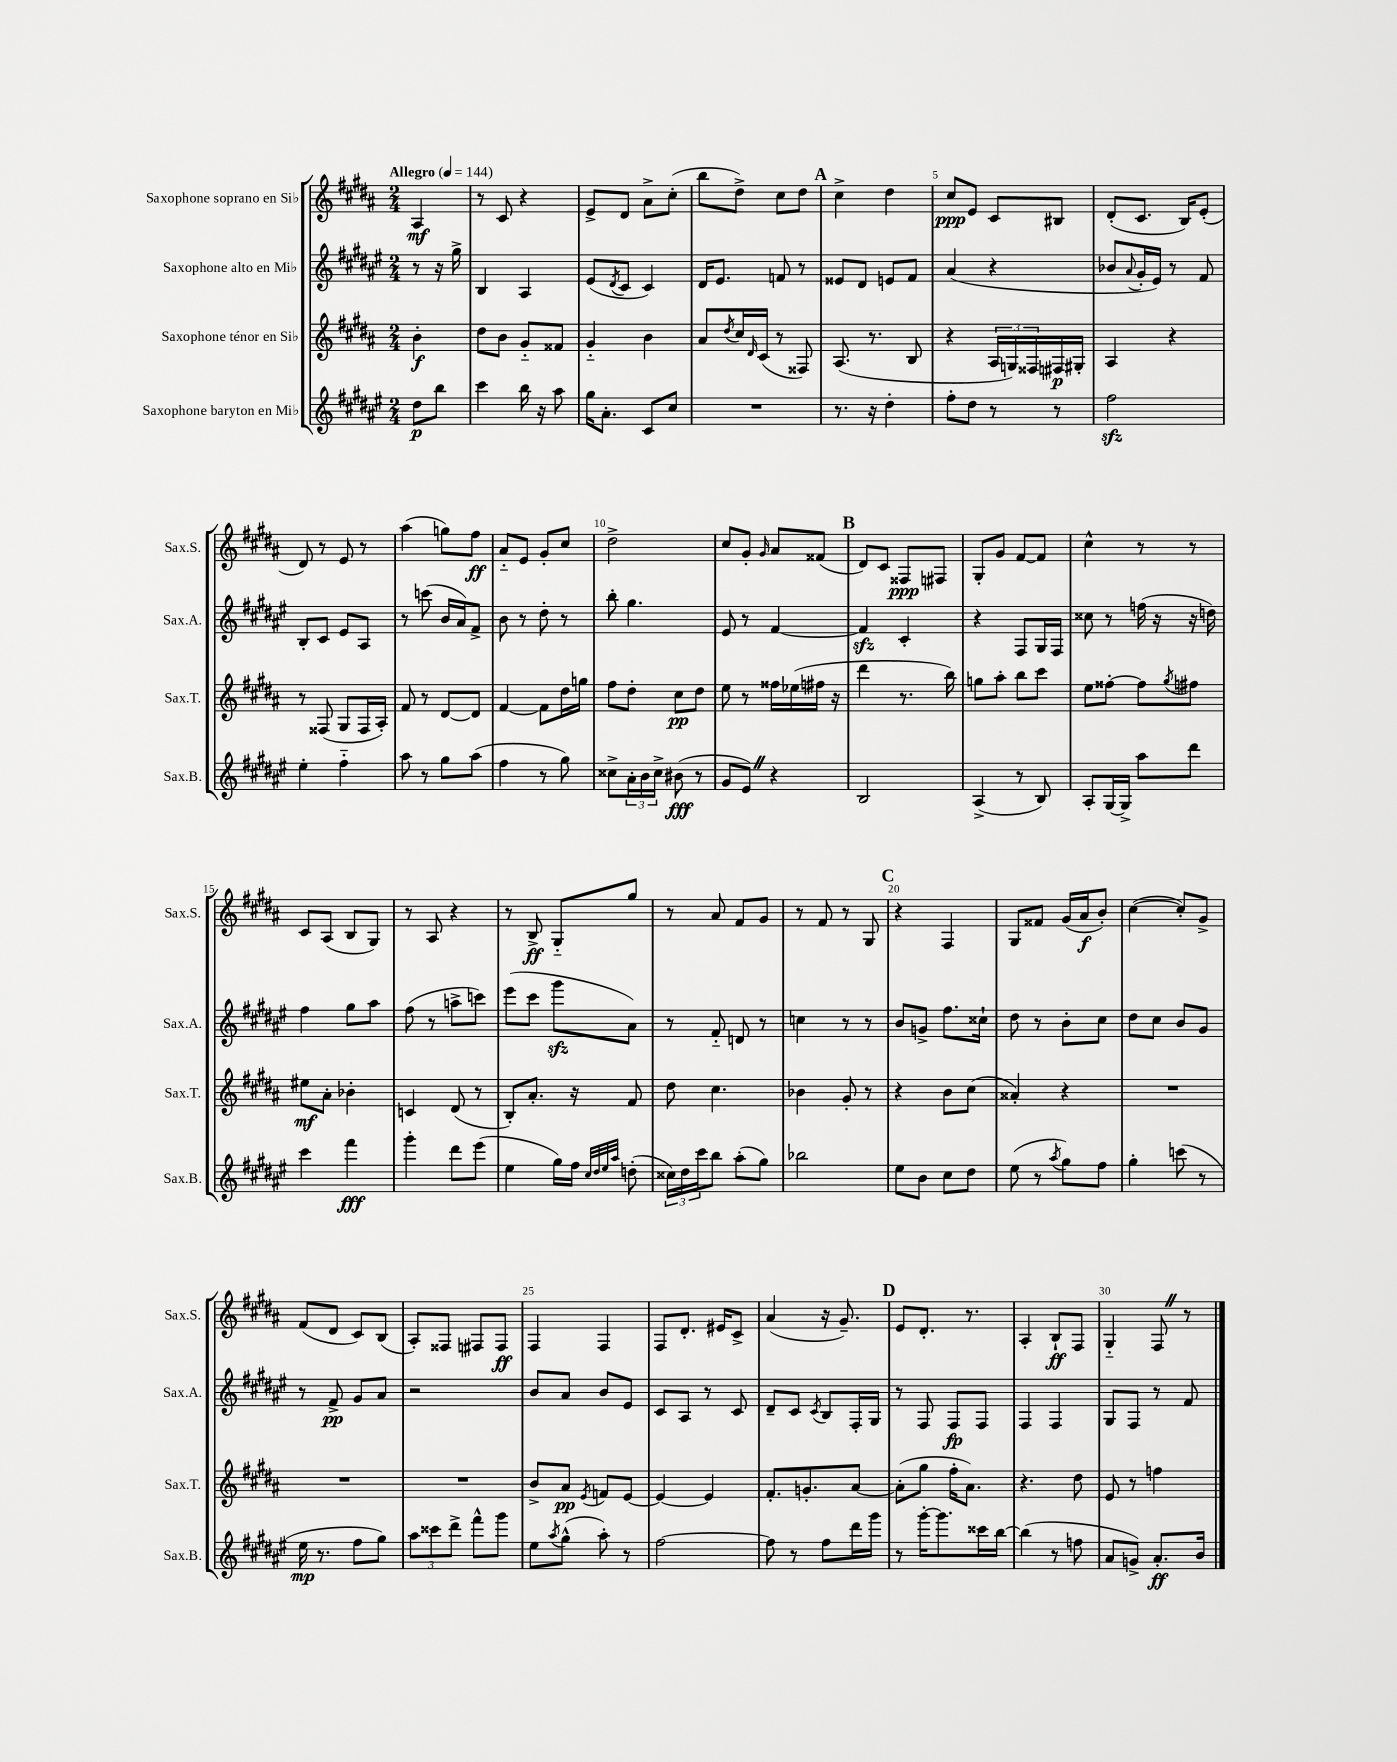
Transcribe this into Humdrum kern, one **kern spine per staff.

**kern	**dynam	**kern	**dynam	**kern	**dynam	**kern	**dynam
*part4	*part4	*part3	*part3	*part2	*part2	*part1	*part1
*staff4	*staff4	*staff3	*staff3	*staff2	*staff2	*staff1	*staff1
*I"Saxophone baryton en Mi♭	*	*I"Saxophone ténor en Si♭	*	*I"Saxophone alto en Mi♭	*	*I"Saxophone soprano en Si♭	*
*I'Sax.B.	*	*I'Sax.T.	*	*I'Sax.A.	*	*I'Sax.S.	*
*clefG2	*	*clefG2	*	*clefG2	*	*clefG2	*
*k[f#c#g#d#a#e#]	*	*k[f#c#g#d#a#]	*	*k[f#c#g#d#a#e#]	*	*k[f#c#g#d#a#]	*
*M2/4	*	*M2/4	*	*M2/4	*	*M2/4	*
*MM144	*	*MM144	*	*MM144	*	*MM144	*
=	=	=	=	=	=	=	=
!	!	!	!	!	!	!LO:TX:a:B:t=Allegro	!
8dd#\L	p	4b'\	f	8r	.	4A#/	mf
8bb\J	.	.	.	16r	.	.	.
.	.	.	.	16gg#^\	.	.	.
=1	=1	=1	=1	=1	=1	=1	=1
4ccc#\	.	8dd#\L	.	4B/	.	8r	.
.	.	8b\J	.	.	.	8c#/	.
16bb\	.	8g#/L	.	4A#/	.	4r	.
16r	.	.	.	.	.	.	.
8aa#\	.	8f##X/J	.	.	.	.	.
=2	=2	=2	=2	=2	=2	=2	=2
16gg#\KL	.	4g#/	.	(8e#/L	.	8e^/L	.
8.a#'\J	.	.	.	.	.	.	.
.	.	.	.	8qd#/	.	.	.
.	.	.	.	8c#/J	.	8d#/J	.
8c#/L	.	4b\	.	4c#/)	.	8a#^\L	.
8cc#/J	.	.	.	.	.	(8cc#'\J	.
=3	=3	=3	=3	=3	=3	=3	=3
2r	.	8a#/L	.	16d#/KL	.	8bb\L	.
.	.	.	.	8.e#/J	.	.	.
.	.	8qdd#/	.	.	.	.	.
.	.	16cc#/L	.	.	.	8dd#^\J)	.
.	.	16qqd#/	.	.	.	.	.
.	.	(16c#/JJ	.	.	.	.	.
.	.	8r	.	8fn/	.	8cc#\L	.
.	.	8F##X/)	.	8r	.	8dd#\J	.
!!LO:REH:place=s1:t=A
=4	=4	=4	=4	=4	=4	=4	=4
8.r	.	(8.A#/	.	8e##X/L	.	4cc#^\	.
.	.	.	.	8d#/J	.	.	.
16r	.	8.r	.	.	.	.	.
4dd#'\	.	.	.	8en/L	.	4dd#\	.
.	.	8B/	.	8f#/J	.	.	.
=5	=5	=5	=5	=5	=5	=5	=5
8ff#'\L	.	4r	.	(4a#/	.	8cc#/L	ppp
8dd#\J	.	.	.	.	.	8e/J	.
8r	.	24A#/LL	.	4r	.	8c#/L	.
.	.	24Gn/)	.	.	.	.	.
.	.	24F##X/	.	.	.	.	.
8r	.	16F#X/	p	.	.	8B#X/J	.
.	.	16G#X'/JJ	.	.	.	.	.
=6	=6	=6	=6	=6	=6	=6	=6
2ff#zz\	.	4A#/	.	8b-X/L	.	(8d#'/L	.
.	.	.	.	8qqa#/	.	.	.
.	.	.	.	16g#'/L	.	8.c#/J	.
.	.	.	.	16e#/JJ)	.	.	.
.	.	4r	.	8r	.	.	.
.	.	.	.	.	.	16B/KL)	.
.	.	.	.	8f#/	.	(8e'/J	.
!!LO:LB:g=z
=7	=7	=7	=7	=7	=7	=7	=7
4ee#'\	.	8r	.	8B'/L	.	8d#/)	.
.	.	(8F##X/	.	8c#/J	.	8r	.
4ff#\	.	8G#/L	.	8e#/L	.	8e/	.
.	.	16F##/L	.	8A#/J	.	8r	.
.	.	16A#'/JJ)	.	.	.	.	.
=8	=8	=8	=8	=8	=8	=8	=8
8aa#\	.	8f#/	.	8r	.	(4aa#\	.
8r	.	8r	.	(8cccn\	.	.	.
8gg#\L	.	[8d#/L	.	16b/LL	.	8ggn\L)	.
.	.	.	.	16a#/J)	.	.	.
(8aa#\J	.	8d#/J]	.	8f#^/J	.	8ff#\J	ff
=9	=9	=9	=9	=9	=9	=9	=9
4ff#\	.	[4f#/	.	8b\	.	8a#/L	.
.	.	.	.	8r	.	8e/J	.
8r	.	8f#\L]	.	8dd#'\	.	8g#'/L	.
8gg#\)	.	16dd#\L	.	8r	.	8cc#/J	.
.	.	16ggn\JJ	.	.	.	.	.
=10	=10	=10	=10	=10	=10	=10	=10
8cc##X^\L	.	8ff#\L	.	8bb'\	.	2dd#^\	.
24a#'\L	.	8dd#'\J	.	4.gg#\	.	.	.
24b\	.	.	.	.	.	.	.
24cc##^\JJ	.	.	.	.	.	.	.
(8b#X\	fff	8cc#\L	pp	.	.	.	.
8r	.	8dd#\J	.	.	.	.	.
=11	=11	=11	=11	=11	=11	=11	=11
8g#/L	.	8ee\	.	8e#/	.	8cc#/L	.
8e#Z/J)	.	8r	.	8r	.	8g#'/J	.
.	.	.	.	.	.	16qqg#/	.
4r	.	16ff##X\LL	.	[4f#/	.	8a#/L	.
.	.	(16ee-X\	.	.	.	.	.
.	.	16ff#X\JJ	.	.	.	(8f##X/J	.
.	.	16r	.	.	.	.	.
!!LO:REH:place=s1:t=B
=12	=12	=12	=12	=12	=12	=12	=12
2B/	.	4ddd#\	.	4f#zz/]	.	8d#/L)	.
.	.	.	.	.	.	8c#/J	.
.	.	8.r	.	4c#'/	.	8F##X/L	ppp
.	.	.	.	.	.	8F#X/J	.
.	.	16bb\)	.	.	.	.	.
=13	=13	=13	=13	=13	=13	=13	=13
(4A#^/	.	8ggn\L	.	4r	.	8G#'/L	.
.	.	8aa#'\J	.	.	.	8g#/J	.
8r	.	8bb\L	.	8F#/L	.	[8f#/L	.
8B/)	.	8ccc#\J	.	16G#/L	.	8f#/J]	.
.	.	.	.	16F#/JJ	.	.	.
=14	=14	=14	=14	=14	=14	=14	=14
8A#'/L	.	8ee\L	.	8cc##X\	.	4cc#^^\	.
[16G#/L	.	[8ff##X'\J	.	8r	.	.	.
16G#^/JJ]	.	.	.	.	.	.	.
8aa#\L	.	8ff##\L]	.	(16ffn\	.	8r	.
.	.	.	.	16r	.	.	.
.	.	8qgg#/	.	.	.	.	.
8ddd#\J	.	8ff#X\J	.	16r	.	8r	.
.	.	.	.	16ddn\)	.	.	.
!!LO:LB:g=z
=15	=15	=15	=15	=15	=15	=15	=15
4ccc#\	.	8ee#X\L	mf	4ff#\	.	8c#/L	.
.	.	8a#'\J	.	.	.	(8A#/J	.
4fff#\	fff	4b-X'\	.	8gg#\L	.	8B/L	.
.	.	.	.	8aa#\J	.	8G#/J)	.
=16	=16	=16	=16	=16	=16	=16	=16
4ggg#'\	.	4cn/	.	(8ff#\	.	8r	.
.	.	.	.	8r	.	8A#/	.
8ddd#\L	.	(8d#/	.	8aan^\L	.	4r	.
(8eee#\J	.	8r	.	8cccn\J)	.	.	.
=17	=17	=17	=17	=17	=17	=17	=17
4ee#\	.	8B'/L)	.	(8eee#\L	.	8r	.
.	.	8.a#'/J	.	8ccc#\J	.	8B^/	ff
16gg#\LL)	.	.	.	8ggg#zz\L	.	8G#/L	.
16ff#\JJ	.	16r	.	.	.	.	.
32qqcc#/LLL	.	.	.	.	.	.	.
32qqdd#/	.	.	.	.	.	.	.
32qqee#/	.	.	.	.	.	.	.
32qqaa#/JJJ	.	.	.	.	.	.	.
(8ddn'\	.	8f#/	.	8a#\J)	.	8gg#/J	.
=18	=18	=18	=18	=18	=18	=18	=18
24cc##X\LL)	.	8dd#\	.	8r	.	8r	.
24dd#\	.	.	.	.	.	.	.
24ccc#\J	.	.	.	.	.	.	.
8bb\J	.	4.cc#\	.	8f#/	.	8a#/	.
(8aa#'\L	.	.	.	8dn/	.	8f#/L	.
8gg#\J)	.	.	.	8r	.	8g#/J	.
=19	=19	=19	=19	=19	=19	=19	=19
2bb-X\	.	4b-X\	.	4ccn\	.	8r	.
.	.	.	.	.	.	8f#/	.
.	.	8g#'/	.	8r	.	8r	.
.	.	8r	.	8r	.	8G#/	.
!!LO:REH:place=s1:t=C
=20	=20	=20	=20	=20	=20	=20	=20
8ee#\L	.	4r	.	8b/L	.	4r	.
8b\J	.	.	.	8gn^/J	.	.	.
8cc#\L	.	8b\L	.	8.ff#\L	.	4F#/	.
8dd#\J	.	(8cc#\J	.	.	.	.	.
.	.	.	.	16cc##X`\Jk	.	.	.
=21	=21	=21	=21	=21	=21	=21	=21
(8ee#\	.	4a##X'/)	.	8dd#\	.	8G#/L	.
8r	.	.	.	8r	.	8f##X/J	.
8qaa#/	.	.	.	.	.	.	.
8gg#\L)	.	4r	.	8b'\L	.	(16g#/LL	.
.	.	.	.	.	.	16a#/J	f
8ff#\J	.	.	.	8cc#\J	.	8b'/J)	.
=22	=22	=22	=22	=22	=22	=22	=22
4gg#'\	.	2r	.	8dd#\L	.	([4cc#\	.
.	.	.	.	8cc#\J	.	.	.
(8cccn\	.	.	.	8b/L	.	8cc#'/L])	.
8r	.	.	.	8g#/J	.	8g#^/J	.
!!LO:LB:g=z
=23	=23	=23	=23	=23	=23	=23	=23
16ee#\	mp	2r	.	8r	.	(8f#/L	.
8.r	.	.	.	.	.	.	.
.	.	.	.	8f#^/	pp	8d#/J	.
8ff#\L	.	.	.	8g#/L	.	8c#/L)	.
8gg#\J)	.	.	.	8a#/J	.	(8B/J	.
=24	=24	=24	=24	=24	=24	=24	=24
12aa#\L	.	2r	.	2r	.	8A#'/L)	.
12ccc##X\	.	.	.	.	.	.	.
.	.	.	.	.	.	8F##X/J	.
12ddd#^\J	.	.	.	.	.	.	.
8fff#^^\L	.	.	.	.	.	8F#X/L	.
8ggg#\J	.	.	.	.	.	8F#/J	ff
=25	=25	=25	=25	=25	=25	=25	=25
8ee#\L	.	8b^/L	.	8b/L	.	4F#/	.
8qaa#/	.	.	.	.	.	.	.
(8gg#^^\J	.	8a#/J	pp	8a#/J	.	.	.
.	.	8qe/	.	.	.	.	.
8aa#'\)	.	8fn/L	.	8b/L	.	4F#/	.
8r	.	[8e/J	.	8e#/J	.	.	.
=26	=26	=26	=26	=26	=26	=26	=26
[2ff#\	.	4e/_	.	8c#/L	.	8F#/L	.
.	.	.	.	8A#/J	.	8.d#'/J	.
.	.	4e/]	.	8r	.	.	.
.	.	.	.	.	.	16e#X/KL	.
.	.	.	.	8c#/	.	8c#^/J	.
=27	=27	=27	=27	=27	=27	=27	=27
8ff#\]	.	8.f#'/L	.	8d#~/L	.	(4a#/	.
8r	.	.	.	8c#/J	.	.	.
.	.	8.gn'/	.	.	.	.	.
.	.	.	.	8qc#/	.	.	.
8ff#\L	.	.	.	8B/L	.	16r	.
.	.	.	.	.	.	8.g#~/)	.
16ddd#\L	.	[8a#/J	.	16F#'/L	.	.	.
16ggg#\JJ	.	.	.	16G#/JJ	.	.	.
!!LO:REH:place=s1:t=D
=28	=28	=28	=28	=28	=28	=28	=28
8r	.	(8a#'\L]	.	8r	.	8e/L	.
[16ggg#'\KL	.	8gg#\J	.	8F#/	.	8.d#'/J	.
8.ggg#\]	.	.	.	.	.	.	.
.	.	16ff#'\KL	.	8F#/L	fp	.	.
.	.	8.a#\J)	.	.	.	8.r	.
16ccc##X\L	.	.	.	8F#/J	.	.	.
[16bb\JJ	.	.	.	.	.	.	.
=29	=29	=29	=29	=29	=29	=29	=29
(4bb\]	.	4.r	.	4F#/	.	4A#'/	.
8r	.	.	.	4F#/	.	8B`/L	ff
8ffn\	.	8dd#\	.	.	.	8F#/J	.
=30	=30	=30	=30	=30	=30	=30	=30
8a#/L	.	8e/	.	8G#/L	.	4G#/	.
8gn^/J)	.	8r	.	8F#/J	.	.	.
8.a#'/L	ff	4ffn\	.	8r	.	8F#Z/	.
.	.	.	.	8f#/	.	8r	.
16b/Jk	.	.	.	.	.	.	.
==	==	==	==	==	==	==	==
*-	*-	*-	*-	*-	*-	*-	*-
